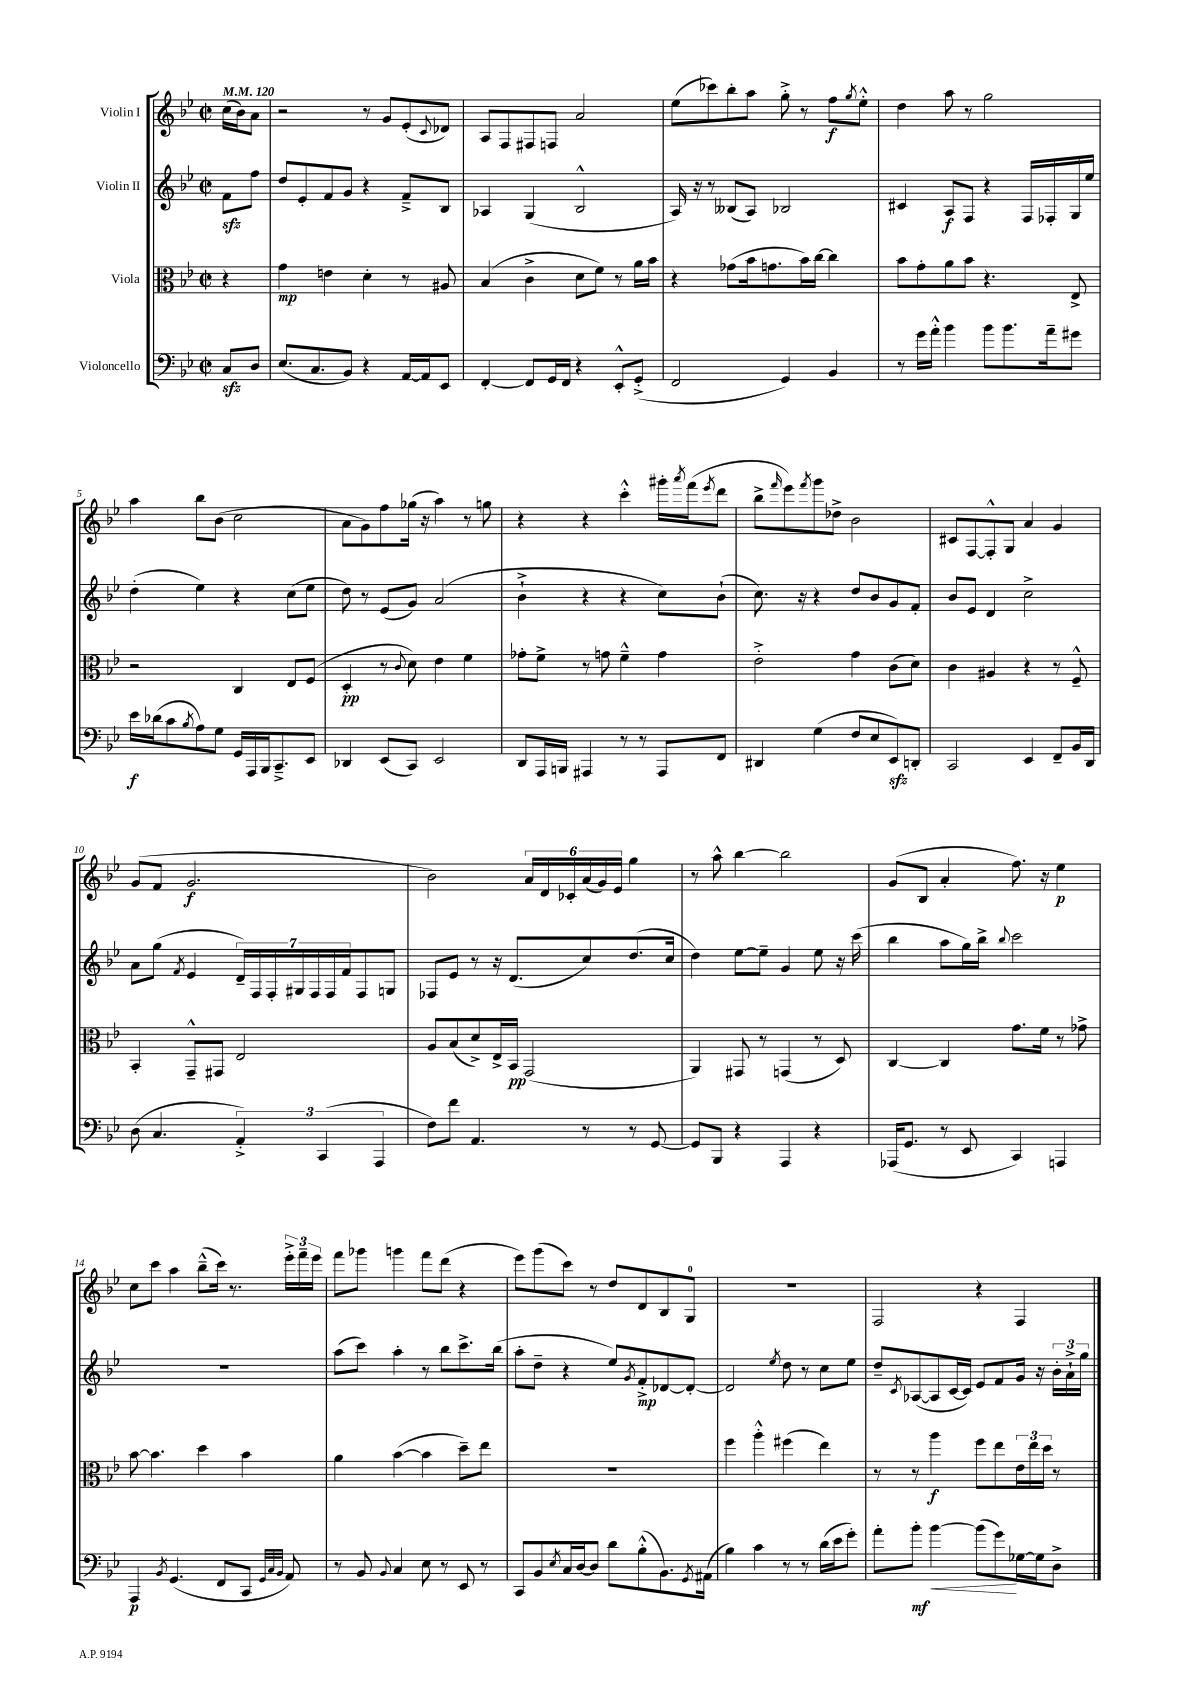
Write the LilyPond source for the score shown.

<<
\new StaffGroup <<
\new Staff = "s0" \with { instrumentName = "Violin I" } {
    \clef treble \key bes \major \defaultTimeSignature \time 2/2 \partial 4 \tempo 4 = 120
    c''16( bes'16) a'8 |
    r2 r8 g'8 ees'8-.( \appoggiatura { c'8 } des'8) |
    a8 f8 fis8 f8 a'2 |
    ees''8( ces'''8) bes''8-. a''8 g''8-.-> r8 f''8\f \acciaccatura { g''8 } ees''8-.-^ |
    d''4 a''8 r8 g''2 |
    a''4 bes''8 bes'8( c''2 |
    a'8 g'8) f''8 ges''16( r16 a''4) r8 g''8 |
    r4 r4 c'''4-.-^ gis'''16-. \acciaccatura { a'''8 } f'''16( \acciaccatura { ees'''8 } d'''8 |
    bes''8-> \grace { f'''16 } ees'''8) \acciaccatura { f'''8 } g'''8 des''8-> bes'2 |
    cis'8 f8~ f8-.-^ g8 a'4 g'4 |
    g'8( f'8 g'2.\f |
    bes'2) \tuplet 6/4 { a'16 d'16 ces'16-. a'16( g'16) ees'16 } g''4 |
    r8 a''8-^ bes''4~ bes''2 |
    g'8( bes8 a'4-. f''8.) r16 ees''4\p |
    c''8 c'''8 a''4 bes''8---^( c'''16) r8. \tuplet 3/2 { ees'''16-.-> f'''16-- ees'''16 } |
    f'''8 ges'''8 g'''4 f'''8 d'''8( r4 |
    ees'''8) g'''8( c'''8) r8 d''8 d'8 bes8 g8-0 |
    R1 |
    f2 r4 f4 \bar "|." |
}
\new Staff = "s1" \with { instrumentName = "Violin II" } {
    \clef treble \key bes \major \defaultTimeSignature \time 2/2 \partial 4
    f'8\sfz f''8 |
    d''8 ees'8-. f'8 g'8 r4 f'8---> bes8 |
    aes4 g4( bes2-^ |
    a16) r16 r8 beses8( a8) bes2 |
    cis'4 a8\f f8 r4 f16 fes16-. g16 ees''16 |
    d''4-.( ees''4) r4 c''8( ees''8 |
    d''8) r8 ees'8( g'8) a'2( |
    bes'4-!-> r4 r4 c''8) bes'8-!( |
    c''8.) r16 r4 d''8 bes'8 g'8 f'8-. |
    bes'8 ees'8 d'4 c''2-> |
    a'8 g''8( \acciaccatura { f'8 } ees'4 \tuplet 7/4 { d'16--) f16 f16-. gis16 f16 f16 f'16 } f8 g8 |
    fes8 ees'8 r8 r16 d'8.( c''8) d''8.( c''16 |
    d''4) ees''8~ ees''8-- g'4 ees''8 r16 c'''16( |
    bes''4 a''8 g''16) bes''16-> \appoggiatura { bes''8 } c'''2 |
    R1 |
    a''8( c'''8) a''4-. r8 bes''8 c'''8.-> bes''16( |
    a''8-. d''8-- r4 ees''8) \acciaccatura { g'8 } f'8-.->\mp des'8~ des'8~-. |
    des'2 \acciaccatura { ees''8 } d''8 r8 c''8 ees''8 |
    d''8-- \acciaccatura { c'8 } aes8~( aes8 c'16~ c'16) ees'8 f'8 g'16 r16 \tuplet 3/2 { bes'16-. a'16-!-> g''16 } \bar "|." |
}
\new Staff = "s2" \with { instrumentName = "Viola" } {
    \clef alto \key bes \major \defaultTimeSignature \time 2/2 \partial 4
    r4 |
    g'4\mp e'4 d'4-. r8 ais8 |
    bes4( c'4-> d'8 f'8) r8 a'16 bes'16 |
    r4 ges'8( bes'16 g'8. bes'16) c''16~ c''4 |
    bes'8 g'8-. a'8 bes'8 r4. ees8-> |
    r2 c4 ees8 f8( |
    d4-.\pp r8 \appoggiatura { c'8 } d'8) ees'4 f'4 |
    ges'8-. f'8-> r8 g'8 f'4---^ g'4 |
    ees'2-.-> g'4 c'8( d'8) |
    c'4 ais4 r4 r8 f8---^ |
    bes,4-. g,8---^ gis,8 ees2 |
    a8 bes8( d'8->) ees16-> bes,16\pp g,2( |
    a,4) gis,8 r8 g,4( r8 d8) |
    c4~ c4 g'8. f'16 r8 ges'8-> |
    bes'8~ bes'4. d''4 bes'4 |
    a'4 bes'4~( bes'4 d''8--) ees''8 |
    R1 |
    f''4 a''4-.-^ fis''4( ees''4) |
    r8 r8 a''4\f f''8 ees''8 \tuplet 3/2 { ees'16 ees''16 d''16 } r8 \bar "|." |
}
\new Staff = "s3" \with { instrumentName = "Violoncello" } {
    \clef bass \key bes \major \defaultTimeSignature \time 2/2 \partial 4
    c8\sfz d8 |
    ees8.( c8. bes,8) r4 a,16~ a,16 ees,8 |
    f,4~-. f,8 g,16 f,16 r4 ees,8-.-^ g,8-.->( |
    f,2 g,4) bes,4 |
    r8 g'16 a'16-.-^ bes'4 bes'8 bes'8. a'16-- gis'8 |
    ees'16\f des'16( c'8 \acciaccatura { bes8 } a8) g8 g,16 a,,16 bes,,16 c,8.---> ees,8 |
    des,4 ees,8( c,8) ees,2 |
    d,8 a,,16 b,,16 ais,,4 r8 r8 ais,,8 f,8 |
    dis,4 g4( f8 ees8 ees,8\sfz) d,8-. |
    c,2 ees,4 f,8-- bes,16 d,16 |
    d8( c4. \tuplet 3/2 { a,4-.->) c,4( a,,4 } |
    f8) f'8 a,4. r8 r8 g,8~ |
    g,8 bes,,8 r4 a,,4 r4 |
    aes,,16( g,8. r8 ees,8 c,4) a,,4 |
    a,,4\p \acciaccatura { bes,8 } g,4.( f,8 c,8 \grace { g,32 c32 bes,32 } a,8) |
    r8 bes,8 \appoggiatura { bes,8 } c4 ees8 r8 ees,8 r8 |
    c,8 bes,8 \acciaccatura { ees8 } c16 d16~ d8 d'8 bes8-.-^( bes,8.) \acciaccatura { g,8 } ais,16( |
    bes4) c'4 r8 r8 d'16( ees'16 g'8-.) |
    a'8-. bes'8-.\mf bes'4~\< bes'8( g'8\!) ges16~ ges16 d8-> \bar "|." |
}
>>
>>
